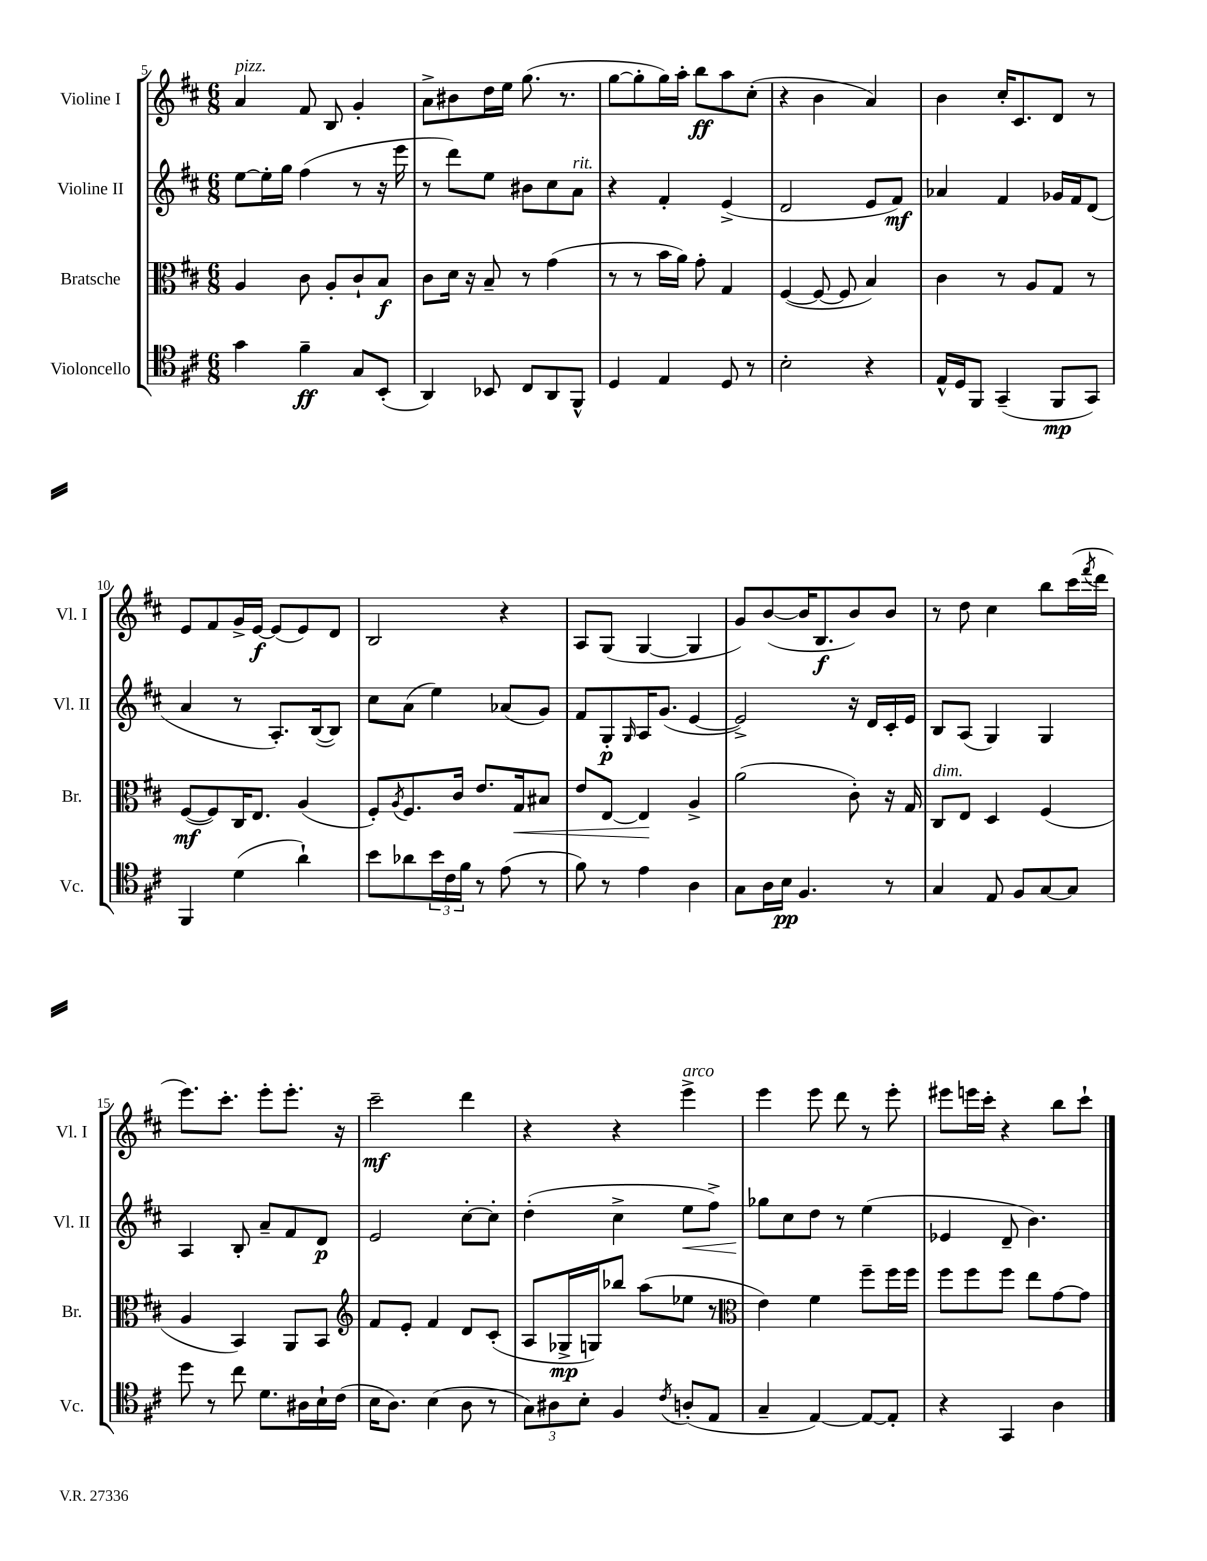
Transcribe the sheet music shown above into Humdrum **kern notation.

**kern	**dynam	**kern	**dynam	**kern	**dynam	**kern	**dynam
*part4	*part4	*part3	*part3	*part2	*part2	*part1	*part1
*staff4	*staff4	*staff3	*staff3	*staff2	*staff2	*staff1	*staff1
*I"Violoncello	*	*I"Bratsche	*	*I"Violine II	*	*I"Violine I	*
*I'Vc.	*	*I'Br.	*	*I'Vl. II	*	*I'Vl. I	*
*clefC4	*	*clefC3	*	*clefG2	*	*clefG2	*
*k[f#c#]	*	*k[f#c#]	*	*k[f#c#]	*	*k[f#c#]	*
*M6/8	*	*M6/8	*	*M6/8	*	*M6/8	*
=5	=5	=5	=5	=5	=5	=5	=5
!	!	!	!	!	!	!LO:TX:a:i:t=pizz.	!
4g\	.	4A/	.	[8ee\L	.	4a/	.
.	.	.	.	16ee'\L]	.	.	.
.	.	.	.	16gg\JJ	.	.	.
4f#~\	ff	8c#\	.	(4ff#\	.	8f#/	.
.	.	8A'/L	.	.	.	8B/	.
8G/L	.	8c#`/	.	8r	.	4g'/	.
(8BB'/J	.	8B/J	f	16r	.	.	.
.	.	.	.	16eee\	.	.	.
=6	=6	=6	=6	=6	=6	=6	=6
4AA/)	.	8c#\L	.	8r	.	8a^\L	.
.	.	16d\Jk	.	8ddd\L)	.	8b#X\	.
.	.	16r	.	.	.	.	.
8BB-X/	.	8B~/	.	8ee\J	.	16dd\L	.
.	.	.	.	.	.	16ee\JJ	.
8C#/L	.	8r	.	8b#X\L	.	(8.gg\	.
8AA/	.	(4g\	.	8cc#\	.	.	.
.	.	.	.	.	.	8.r	.
!	!	!	!	!LO:TX:a:i:t=rit.	!	!	!
8FF#^^/J	.	.	.	8a\J	.	.	.
=7	=7	=7	=7	=7	=7	=7	=7
4D/	.	8r	.	4r	.	[8gg\L	.
.	.	8r	.	.	.	8gg'\]	.
4E/	.	16b\LL	.	4f#'/	.	16gg\L)	.
.	.	16a\JJ)	.	.	.	16aa'\JJ	.
.	.	8g'\	.	.	.	8bb\L	ff
8D/	.	4G/	.	(4e^/	.	8aa\	.
8r	.	.	.	.	.	(8cc#'\J	.
=8	=8	=8	=8	=8	=8	=8	=8
2B'\	.	([4F#/	.	2d/	.	4r	.
.	.	8F#/_	.	.	.	4b\	.
.	.	8F#/]	.	.	.	.	.
4r	.	4B/)	.	8e/L	.	4a/)	.
.	.	.	.	8f#/J)	mf	.	.
=9	=9	=9	=9	=9	=9	=9	=9
16E^^/LL	.	4c#\	.	4a-X/	.	4b\	.
16D/J	.	.	.	.	.	.	.
8FF#/J	.	.	.	.	.	.	.
(4GG~/	.	8r	.	4f#/	.	16cc#'/KL	.
.	.	.	.	.	.	8.c#/	.
.	.	8A/L	.	.	.	.	.
8FF#/L	mp	8G/J	.	16g-X/LL	.	8d/J	.
.	.	.	.	16f#/J	.	.	.
8GG/J)	.	8r	.	(8d/J	.	8r	.
!!LO:LB:g=z
=10	=10	=10	=10	=10	=10	=10	=10
4FF#/	.	([8F#/L	mf	4a/	.	8e/L	.
.	.	8F#/])	.	.	.	8f#/	.
(4d\	.	16C#/K	.	8r	.	16g^/L	.
.	.	8.E/J	.	.	.	[16e/JJ	f
.	.	.	.	8.A'/L)	.	(8e/L]	.
4a`\)	.	(4A/	.	.	.	8e/)	.
.	.	.	.	([16B/k	.	.	.
.	.	.	.	8B/J])	.	8d/J	.
=11	=11	=11	=11	=11	=11	=11	=11
8b\L	.	8F#'/L)	.	8cc#\L	.	2B/	.
.	.	8qA/	.	.	.	.	.
8a-X\	.	8.F#/	.	(8a\J	.	.	.
24b\L	.	.	.	4ee\)	.	.	.
24c#\	.	.	.	.	.	.	.
.	.	16c#/Jk	.	.	.	.	.
24f#\JJ	.	.	.	.	.	.	.
8r	.	8.e/L	.	.	.	.	.
(8e\	.	.	.	(8a-X/L	.	4r	.
!	!	!	!LO:HP:b	!	!	!	!
.	.	16G/k	<	.	.	.	.
8r	.	8B#X/J	.	8g/J)	.	.	.
=12	=12	=12	=12	=12	=12	=12	=12
8f#\)	.	8e/L	.	8f#/L	.	8A/L	.
8r	.	[8E/J	.	8G'/	p	(8G/J	.
.	.	.	.	16qqG/	.	.	.
4e\	.	4E/]	.	16A/K	.	[4G/	.
.	.	.	.	(8.g/J	.	.	.
4A\	.	4A^/	[	[4e/	.	4G/]	.
=13	=13	=13	=13	=13	=13	=13	=13
8G\L	.	(2a\	.	2e^/])	.	8g/L)	.
16A\L	.	.	.	.	.	([8b/	.
16B\JJ	pp	.	.	.	.	.	.
4.F#/	.	.	.	.	.	16b/K]	.
.	.	.	.	.	.	8.B/	f
.	.	8c#'\)	.	16r	.	8b/)	.
.	.	.	.	16d/LL	.	.	.
8r	.	16r	.	16c#'/	.	8b/J	.
.	.	16G/	.	16e/JJ	.	.	.
=14	=14	=14	=14	=14	=14	=14	=14
!	!	!LO:TX:a:i:t=dim.	!	!	!	!	!
4G/	.	8C#/L	.	8B/L	.	8r	.
.	.	8E/J	.	(8A/J	.	8dd\	.
8E/	.	4D/	.	4G/)	.	4cc#\	.
8F#/L	.	.	.	.	.	.	.
[8G/	.	(4F#/	.	4G/	.	8bb\L	.
8G/J]	.	.	.	.	.	(16ccc#\L	.
.	.	.	.	.	.	8qfff#/	.
.	.	.	.	.	.	16ddd\JJ	.
!!LO:LB:g=z
=15	=15	=15	=15	=15	=15	=15	=15
8dd\	.	4A/	.	4A/	.	8.eee\L)	.
8r	.	.	.	.	.	.	.
.	.	.	.	.	.	8.ccc#'\J	.
8cc#\	.	4BB/)	.	8B'/	.	.	.
8.d\L	.	.	.	8a~/L	.	8eee'\L	.
.	.	8AA/L	.	8f#/	.	8.eee'\J	.
16A#X\L	.	.	.	.	.	.	.
16B`\	.	8BB/J	.	8d/J	p	.	.
(16c#\JJ	.	.	.	.	.	16r	.
=16	=16	=16	=16	=16	=16	=16	=16
*	*	*clefG2	*	*	*	*	*
16B\KL	.	8f#/L	.	2e/	.	2ccc#~\	mf
8.A\J)	.	.	.	.	.	.	.
.	.	8e'/J	.	.	.	.	.
(4B\	.	4f#/	.	.	.	.	.
8A\	.	8d/L	.	[8cc#'\L	.	4ddd\	.
8r	.	(8c#'/J	.	8cc#'\J]	.	.	.
=17	=17	=17	=17	=17	=17	=17	=17
12G\L)	.	8A/L	.	(4dd'\	.	4r	.
12A#X\	.	.	.	.	.	.	.
.	.	16G-X^/L	mp	.	.	.	.
12B'\J	.	.	.	.	.	.	.
.	.	16Gn/J)	.	.	.	.	.
4F#/	.	8bb-X/J	.	4cc#^\	.	4r	.
.	.	(8aa\L	.	.	.	.	.
8qc#/	.	.	.	.	.	.	.
!	!	!	!	!	!	!LO:TX:a:i:t=arco	!
!	!	!	!	!	!LO:HP:b	!	!
(8An'/L	.	8ee-X\J	.	8ee\L	<	4eee^\	.
8E/J	.	8r	.	8ff#^\J)	.	.	.
=18	=18	=18	=18	=18	=18	=18	=18
*	*	*clefC3	*	*	*	*	*
4G~/	.	4e\)	.	8gg-X\L	.	4eee\	.
.	.	.	.	8cc#\	[	.	.
[4E/)	.	4f#\	.	8dd\J	.	8eee\	.
.	.	.	.	8r	.	8ddd\	.
8E/L_	.	8ff#~\L	.	(4ee\	.	8r	.
8E'/J]	.	16ff#\L	.	.	.	8eee'\	.
.	.	16ff#\JJ	.	.	.	.	.
=19	=19	=19	=19	=19	=19	=19	=19
4r	.	8ff#\L	.	4e-X/	.	8eee#X\L	.
.	.	8ff#\	.	.	.	16eeen\L	.
.	.	.	.	.	.	16ccc#'\JJ	.
4GG/	.	8ff#\J	.	8d~/	.	4r	.
.	.	8ee\L	.	4.b\)	.	.	.
4A\	.	[8g\	.	.	.	8bb\L	.
.	.	8g\J]	.	.	.	8ccc#`\J	.
==	==	==	==	==	==	==	==
*-	*-	*-	*-	*-	*-	*-	*-
